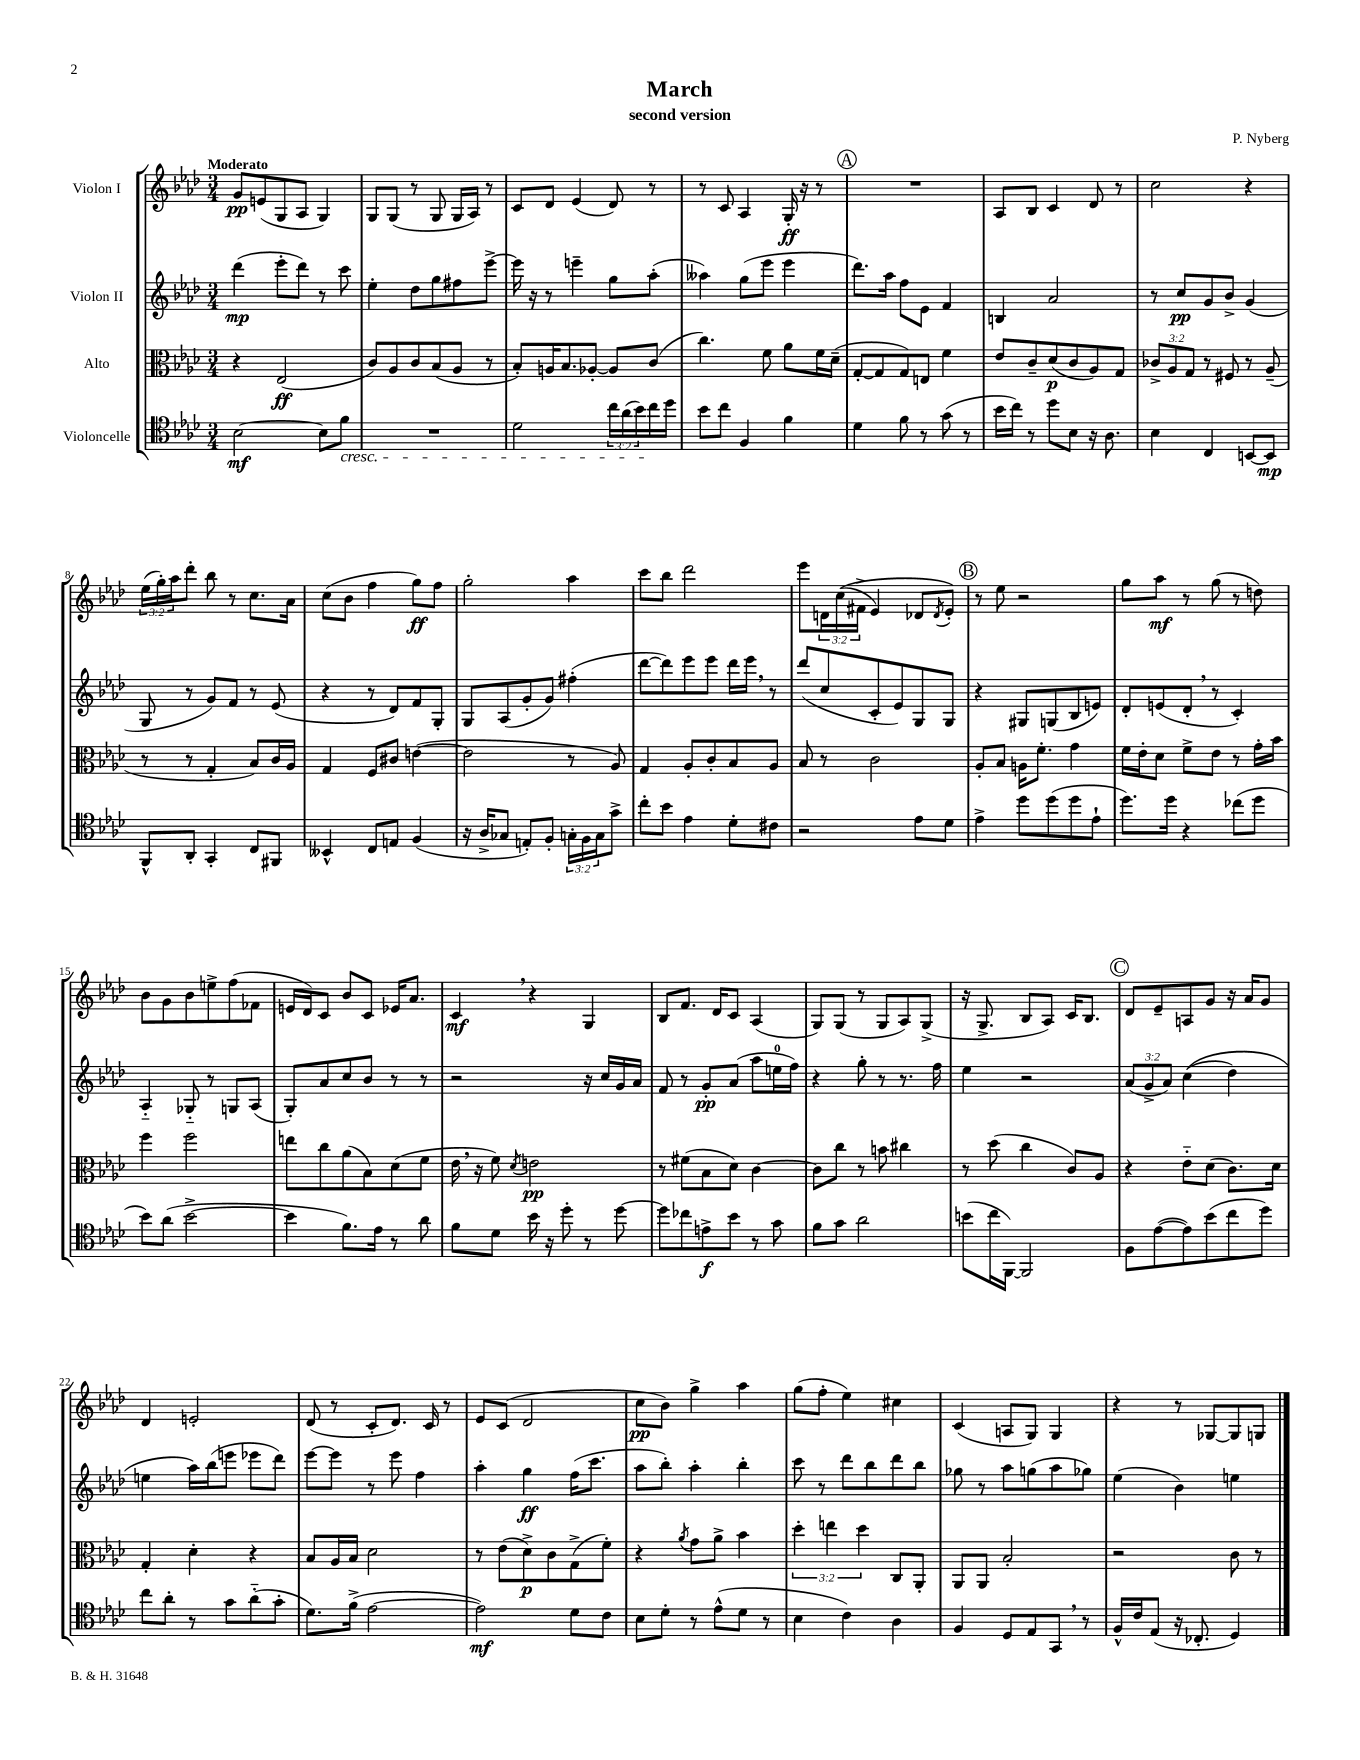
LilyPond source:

\header { title = "March" composer = "P. Nyberg" subtitle = "second version" }
<<
\new StaffGroup <<
\new Staff = "s0" \with { instrumentName = "Violon I" } {
    \clef treble \key aes \major \numericTimeSignature \time 3/4 \override Staff.TupletNumber.text = #tuplet-number::calc-fraction-text \tempo "Moderato"
    g'8\pp e'8( g8 aes8 g4) |
    g8 g8( r8 g8 g16 aes16) r8 |
    c'8 des'8 ees'4( des'8) r8 |
    r8 c'8 aes4 g16-.\ff r16 r8 |
    \mark \markup { \circle "A" } R2. |
    aes8 bes8 c'4 des'8 r8 |
    c''2 r4 |
    \tuplet 3/2 { ees''16( g''16-.) aes''16 } des'''8-. bes''8 r8 c''8. aes'16 |
    c''8( bes'8 f''4 g''8\ff) f''8 |
    g''2-. aes''4 |
    c'''8 bes''8 des'''2 |
    ees'''8 \tuplet 3/2 { d'16 c''16(\( fis'16-> } ees'4) des'8 \acciaccatura { des'8 } ees'8-.\) |
    \mark \markup { \circle "B" } r8 ees''8 r2 |
    g''8 aes''8\mf r8 g''8( r8 d''8) |
    bes'8 g'8 bes'8 e''8-> f''8( fes'8 |
    e'16 des'16) c'8 bes'8 c'8 ees'16 aes'8. |
    c'4\mf \breathe r4 g4 |
    bes8 f'8. des'16 c'8 aes4( |
    g8) g8( r8 g8 aes8) g8->( |
    r16 g8.-> bes8 aes8) c'16 bes8. |
    \mark \markup { \circle "C" } des'8 ees'8-- a8 g'8 r16 aes'16 g'8 |
    des'4 e'2-. |
    des'8( r8 c'8-. des'8.) c'16 r8 |
    ees'8 c'8( des'2 |
    c''8\pp bes'8) g''4-> aes''4 |
    g''8( f''8-. ees''4) cis''4 |
    c'4( a8 g8) g4 |
    r4 r8 ges8~ ges8 g8 \bar "|." |
}
\new Staff = "s1" \with { instrumentName = "Violon II" } {
    \clef treble \key aes \major \numericTimeSignature \time 3/4 \override Staff.TupletNumber.text = #tuplet-number::calc-fraction-text
    des'''4\mp( ees'''8-. des'''8) r8 c'''8 |
    ees''4-. des''8 g''8 fis''8 ees'''8~-> |
    ees'''16 r16 r8 e'''4-- g''8 aes''8-.( |
    aeses''4) g''8( ees'''8 ees'''4 |
    \mark \markup { \circle "A" } des'''8.) aes''16 f''8 ees'8 f'4 |
    b4 aes'2 |
    r8 c''8\pp g'8 bes'8-> g'4( |
    g8 r8 g'8) f'8 r8 ees'8( |
    r4 r8 des'8) f'8 g8-. |
    g8 aes8( g'8-. g'8) fis''4-.( |
    des'''8~ des'''8) ees'''8 ees'''8 des'''16 ees'''16 \breathe r8 |
    des'''8( c''8 c'8-. ees'8) g8 g8 |
    \mark \markup { \circle "B" } r4 gis8 g8( bes8 e'8) |
    des'8-. e'8( des'8-. \breathe r8 c'4-.) |
    aes4-_ ges8-_ r8 g8 aes8( |
    g8-.) aes'8 c''8 bes'8 r8 r8 |
    r2 r16 c''16 g'16 aes'16 |
    f'8 r8 g'8-.\pp aes'8( aes''8 e''16-0 f''16) |
    r4 g''8-. r8 r8. f''16 |
    ees''4 r2 |
    \mark \markup { \circle "C" } \tuplet 3/2 { aes'8( g'8-> aes'8) } c''4(\( des''4) |
    e''4 aes''16\) bes''16( e'''8 ees'''8 des'''8) |
    ees'''8~ ees'''8 r8 ees'''8 f''4 |
    aes''4-. g''4\ff f''16( c'''8. |
    aes''8 bes''8-.) aes''4-. bes''4-. |
    c'''8 r8 des'''8 bes''8 des'''8 bes''8 |
    ges''8 r8 aes''8 g''8( aes''8 ges''8) |
    ees''4( bes'4) e''4 \bar "|." |
}
\new Staff = "s2" \with { instrumentName = "Alto" } {
    \clef alto \key aes \major \numericTimeSignature \time 3/4 \override Staff.TupletNumber.text = #tuplet-number::calc-fraction-text
    r4 ees2\ff( |
    c'8) aes8 c'8 bes8( aes8 r8 |
    bes8-.) a16 bes8. aes8~-. aes8 c'8( |
    c''4.) f'8 aes'8 f'16 des'16--( |
    \mark \markup { \circle "A" } g8~-. g8 g8) e8 f'4 |
    ees'8 c'8-- des'8\p( c'8 aes8) g8 |
    \tuplet 3/2 { ces'8-> aes8 g8 } r8 fis8 r8 aes8--( |
    r8 r8 g4-. bes8) c'16 aes16 |
    g4 f8 cis'8 e'4~( |
    e'2 r8 aes8) |
    g4 aes8-. c'8-. bes8 aes8 |
    bes8 r8 c'2 |
    \mark \markup { \circle "B" } aes8-. bes8 a16 f'8.-. g'4 |
    f'16 ees'16-. des'8 f'8-> ees'8 r8 g'16-. bes'16 |
    f''4 f''2 |
    e''8 c''8 aes'8( bes8) des'8( f'8 |
    ees'16 \breathe r16 f'8) \acciaccatura { des'8 } e'2\pp |
    r8 fis'8( bes8 des'8) c'4~ |
    c'8 c''8 r8 b'8 cis''4 |
    r8 des''8( c''4 c'8) aes8 |
    \mark \markup { \circle "C" } r4 ees'8-_ des'8( c'8.) des'16 |
    g4-. des'4-. r4 |
    bes8 aes16 bes16 des'2 |
    r8 ees'8( des'8->\p) c'8 g8->( f'8-.) |
    r4 \acciaccatura { aes'8 } g'8 aes'8-> bes'4 |
    \tuplet 3/2 { des''4-. e''4 des''4 } c8 aes,8-. |
    aes,8 aes,8 bes2-. |
    r2 c'8 r8 \bar "|." |
}
\new Staff = "s3" \with { instrumentName = "Violoncelle" } {
    \clef tenor \key aes \major \numericTimeSignature \time 3/4 \override Staff.TupletNumber.text = #tuplet-number::calc-fraction-text
    bes2~\mf bes8 f'8\cresc |
    R2. |
    des'2 \tuplet 3/2 { c''16 aes'16( bes'16) } c''16\! des''16 |
    bes'8 c''8 f4 f'4 |
    \mark \markup { \circle "A" } des'4 f'8 r8 g'8( r8 |
    bes'16 c''16) r8 des''8 bes8 r16 aes8. |
    bes4 c4 b,8~ b,8\mp |
    f,8-^ aes,8-. g,4-. c8 fis,8 |
    beses,4-^ c8 e8 f4( |
    r16 aes16-> ges8 e8-.) f8-. \tuplet 3/2 { g16-. f16 g16 } g'8-> |
    c''8-. bes'8 ees'4 des'8-. cis'8 |
    r2 ees'8 des'8 |
    \mark \markup { \circle "B" } ees'4-> des''8 des''8( des''8 ees'8-! |
    des''8.) des''16 r4 ces''8( des''8 |
    bes'8) aes'8( bes'2~-> |
    bes'4 f'8.) ees'16 r8 aes'8 |
    f'8 des'8 bes'16 r16 des''8-. r8 des''8~ |
    des''8 ces''8 e'8->\f bes'8 r8 g'8 |
    f'8 g'8 aes'2 |
    b'8( c''16 f,16~) f,2 |
    \mark \markup { \circle "C" } f8 ees'8~( ees'8) bes'8( c''8 des''8) |
    c''8 aes'8-. r8 g'8 aes'8-_( g'8-. |
    des'8.) f'16->( ees'2~ |
    ees'2\mf) des'8 c'8 |
    bes8 des'8-. r8 ees'8-^( des'8 r8 |
    bes4 c'4) aes4 |
    f4 des8 ees8 g,8 \breathe r8 |
    f16-^ c'16 ees8( r16 ces8.-. des4) \bar "|." |
}
>>
>>
